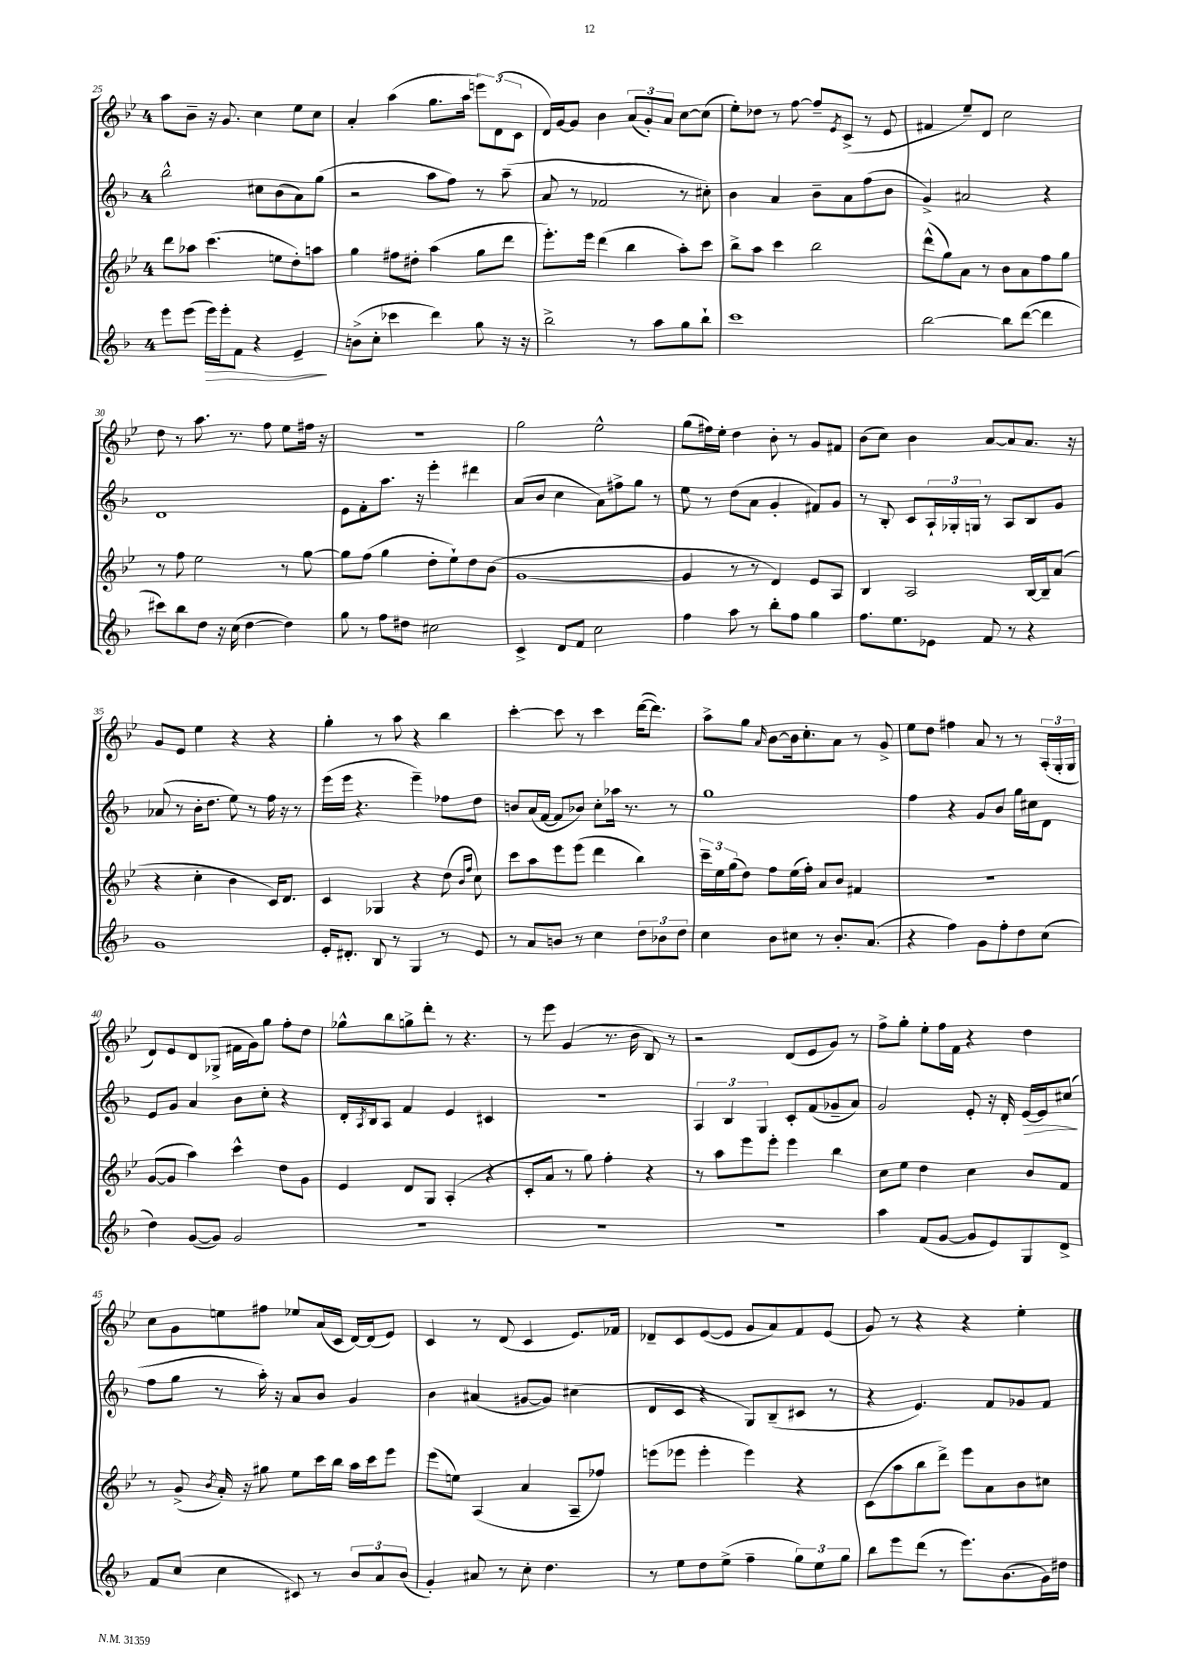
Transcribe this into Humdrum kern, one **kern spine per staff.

**kern	**dynam	**kern	**kern	**dynam	**kern
*part4	*part4	*part3	*part2	*part2	*part1
*staff4	*staff4	*staff3	*staff2	*staff2	*staff1
*clefG2	*	*clefG2	*clefG2	*	*clefG2
*k[b-]	*	*k[b-e-]	*k[b-]	*	*k[b-e-]
*M4/4	*	*M4/4	*M4/4	*	*M4/4
=25	=25	=25	=25	=25	=25
8eee\L	.	8ddd\L	2bb-^^\	.	8aa\L
(8eee\J	.	8aa-X\J	.	.	8b-~\J
!	!LO:HP:b	!	!	!	!
16eee\LL)	>	(4.ccc\	.	.	16r
16eee'\J	.	.	.	.	8.g/
8f\J	.	.	.	.	.
4r	.	.	8cc#X\L	.	4cc\
.	.	8een\L	(8b-\	.	.
4e~/	.	8dd'\)	8a\)	.	8ee-\L
.	.	8aan\J	(8gg\J	.	8cc\J
.	]	.	.	.	.
=26	=26	=26	=26	=26	=26
(8bn^\L	.	4gg\	2r	.	4a'/
8cc'\J	.	.	.	.	.
4ccc-X\	.	8ff#X\L	.	.	(4aa\
.	.	8dd#X'\J	.	.	.
4ddd\)	.	(4aa\	8aa\L	.	8.gg\L
.	.	.	8ff\J)	.	.
.	.	.	.	.	16aa\Jk
8gg\	.	8gg\L	8r	.	12eeen\L)
.	.	.	.	.	(12d\
16r	.	8ddd\J	(8aa~\	.	.
.	.	.	.	.	12c\J
16r	.	.	.	.	.
=27	=27	=27	=27	=27	=27
2bb-^\	.	8.eee-'\L)	8a/	.	16d/LL)
.	.	.	.	.	[16g/J
.	.	.	8r	.	8g/J]
.	.	16eee-\Jk	.	.	.
.	.	(4ddd\	2f-X/	.	4b-\
8r	.	4bb-\	.	.	(12a/L
.	.	.	.	.	12g'/)
8aa\L	.	.	.	.	.
.	.	.	.	.	12a/J
8gg\	.	8aa'\L)	8r	.	[8cc\L
8bb-`\J	.	8ccc\J	8cc#X'\)	.	(8cc\J]
=28	=28	=28	=28	=28	=28
1ccc	.	8bb-^\L	4b-\	.	8ee-'\L)
.	.	8aa\J	.	.	8dd-X\J
.	.	4ccc\	4a/	.	8r
.	.	.	.	.	[8ff\
.	.	2bb-\	8b-~\L	.	8ff~/L]
.	.	.	.	.	8qe-/
.	.	.	8a\	.	(8c^/J
.	.	.	(8ff\	.	8r
.	.	.	8b-\J	.	8e-/
=29	=29	=29	=29	=29	=29
[2bb-\	.	(8ddd^^\L	4g^/)	.	4f#X/
.	.	8gg\)	.	.	.
.	.	8a\J	2a#X/	.	8ee-~/L)
.	.	8r	.	.	8d/J
8bb-\L]	.	8b-\L	.	.	2cc\
([8ddd\J	.	8a\	.	.	.
4ddd\]	.	8ff\	4r	.	.
.	.	8gg\J	.	.	.
!!LO:LB:g=z
=30	=30	=30	=30	=30	=30
8ccc#X\L)	.	8r	1d	.	8dd\
8bb-\	.	8ff\	.	.	8r
8dd\J	.	2ee-\	.	.	8.aa\
16r	.	.	.	.	.
(16cc\	.	.	.	.	8.r
[4dd\	.	.	.	.	.
.	.	.	.	.	8ff\
4dd\])	.	8r	.	.	8ee-\L
.	.	[8gg\	.	.	16ff#X\Jk
.	.	.	.	.	16r
=31	=31	=31	=31	=31	=31
8gg\	.	8gg\L]	8e\L	.	1r
8r	.	(8ff\J	8f'\	.	.
8ff\L	.	4gg\	8.aa\J	.	.
8dd#X\J	.	.	.	.	.
.	.	.	16r	.	.
2cc#X\	.	8dd'\L	4eee'\	.	.
.	.	8ee-`\)	.	.	.
.	.	8dd\	4ddd#X\	.	.
.	.	(8b-\J	.	.	.
=32	=32	=32	=32	=32	=32
4c^/	.	[1g	(8a/L	.	2gg\
.	.	.	8b-/J	.	.
8d/L	.	.	4cc\	.	.
8f/J	.	.	.	.	.
2cc\	.	.	8a\L)	.	2ee-^^\
.	.	.	8ff#X^\	.	.
.	.	.	8gg\J	.	.
.	.	.	8r	.	.
=33	=33	=33	=33	=33	=33
4ff\	.	4g/]	8ee\	.	(8gg\L
.	.	.	8r	.	16ff#X\L)
.	.	.	.	.	16ee-'\JJ
8aa\	.	8r	(8dd\L	.	4dd\
8r	.	8r	8a\J	.	.
8bb-'\L	.	4d/)	4g'/	.	8b-'\
8ff\J	.	.	.	.	8r
4gg\	.	8e-/L	8f#X/L)	.	8g/L
.	.	8A/J	8g/J	.	8f#X/J
=34	=34	=34	=34	=34	=34
8.ff\L	.	4B-/	8r	.	(8b-\L
.	.	.	8B-'/	.	8cc\J)
8.ee\	.	.	.	.	.
.	.	2A/	8c/L	.	4b-\
8e-X\J	.	.	24A`/L	.	.
.	.	.	24G-X'/	.	.
.	.	.	24Gn/JJ	.	.
8f/	.	.	8r	.	[8a/L
8r	.	.	8A/L	.	8a/]
4r	.	[16B-/LL	8B-/	.	8.a/J
.	.	16B-~/J]	.	.	.
.	.	(8a/J	8g/J	.	.
.	.	.	.	.	16r
!!LO:LB:g=z
=35	=35	=35	=35	=35	=35
1g	.	4r	(8a-X/	.	8g/L
.	.	.	8r	.	8e-/J
.	.	4cc'\	16b-'\KL	.	4ee-\
.	.	.	8.dd\J	.	.
.	.	4b-\	8ee\)	.	4r
.	.	.	8r	.	.
.	.	16c/KL)	16ff\	.	4r
.	.	8.d/J	16r	.	.
.	.	.	8r	.	.
=36	=36	=36	=36	=36	=36
16e'/KL	.	4c/	(16eee\LL	.	4gg'\
8.d#X'/J	.	.	16eee\JJ	.	.
.	.	.	4.r	.	.
8B-/	.	4G-X/	.	.	8r
8r	.	.	.	.	8aa\
4G/	.	4r	4eee~\)	.	4r
8r	.	(8dd\	8ff-X\L	.	4bb-\
.	.	16qqb-/LL	.	.	.
.	.	16qqff/JJ	.	.	.
8e/	.	8cc\)	8dd\J	.	.
=37	=37	=37	=37	=37	=37
8r	.	8ccc\L	8bn/L	.	[4ccc'\
8a/L	.	8aa\	(16a/L	.	.
.	.	.	[16f/JJ	.	.
8bn/J	.	8eee-\	8f/L]	.	8ccc\]
8r	.	(8eee-\J	8b-X/J)	.	8r
4cc\	.	4ddd\	8cc'\L	.	4ccc\
.	.	.	16aa-X\Jk	.	.
.	.	.	8.r	.	.
12dd\L	.	4bb-\)	.	.	([16ddd\KL
.	.	.	.	.	8.ddd\J])
12b-X\	.	.	.	.	.
.	.	.	8r	.	.
12dd\J	.	.	.	.	.
=38	=38	=38	=38	=38	=38
4cc\	.	24ccc~\LL	1gg	.	8aa^\L
.	.	24ee-\	.	.	.
.	.	(24gg\J	.	.	.
.	.	8dd\J)	.	.	8gg\J
.	.	.	.	.	16qqa/
8b-\L	.	8ff\L	.	.	[8b-\L
8cc#X\J	.	(16ee-\L	.	.	16b-\k]
.	.	16ff'\JJ)	.	.	8.cc'\
8r	.	8a/L	.	.	.
8.b-'/L	.	8b-/J	.	.	8a\J
.	.	4f#X/	.	.	8r
(8.a/J	.	.	.	.	.
.	.	.	.	.	8g^/
=39	=39	=39	=39	=39	=39
4r	.	1r	4ff\	.	8ee-\L
.	.	.	.	.	8dd\J
4ff\)	.	.	4r	.	4ff#X\
8g\L	.	.	8g/L	.	8a/
8ff'\	.	.	8b-/J	.	8r
8dd\	.	.	16gg\LL	.	8r
.	.	.	16cc#X\J	.	.
(8cc\J	.	.	8d\J	.	(24A'/LL
.	.	.	.	.	24G'/
.	.	.	.	.	24G/JJ
!!LO:LB:g=z
=40	=40	=40	=40	=40	=40
4dd\)	.	([8g/L	8e/L	.	8d/L)
.	.	8g/J]	8g/J	.	8e-/
([8g/L	.	4aa\)	4a/	.	8d/
8g/J])	.	.	.	.	(8G-X^/J
2g/	.	4ccc^^\	8b-\L	.	16f#X\LL
.	.	.	.	.	16g\J)
.	.	.	8cc'\J	.	8gg\J
.	.	8dd\L	4r	.	8ff'\L
.	.	8g\J	.	.	8dd\J
=41	=41	=41	=41	=41	=41
1r	.	4e-/	16d'/LL	.	8gg-X^^\L
.	.	.	8qA/	.	.
.	.	.	16B-/J	.	.
.	.	.	8A/J	.	8bb-\
.	.	8d/L	4f/	.	8ggn^\
.	.	8G/J	.	.	8ddd'\J
.	.	(4A'/	4e/	.	8r
.	.	.	.	.	4.r
.	.	4r	4c#X/	.	.
=42	=42	=42	=42	=42	=42
1r	.	8c'/L	1r	.	8r
.	.	8a/J	.	.	8eee-\
.	.	8r	.	.	(4g/
.	.	8gg\)	.	.	.
.	.	4ff'\	.	.	8.r
.	.	.	.	.	16b-\
.	.	4r	.	.	8B-/)
.	.	.	.	.	8r
=43	=43	=43	=43	=43	=43
1r	.	8r	6A/	.	2r
.	.	8aa\L	.	.	.
.	.	.	6B-/	.	.
.	.	8eee-\	.	.	.
.	.	.	6G/	.	.
.	.	8eee-'\J	.	.	.
.	.	4eee-\	8c'/L	.	(8d/L
.	.	.	(8f/	.	8e-/
.	.	4bb-\	8g-X~/	.	8g/J)
.	.	.	8a/J)	.	8r
=44	=44	=44	=44	=44	=44
4aa\	.	8cc\L	2g/	.	8ff^\L
.	.	8ee-\J	.	.	8gg'\J
(8f/L	.	4dd\	.	.	8ee-'\L
[8g/J	.	.	.	.	16ff\L
.	.	.	.	.	16f\JJ
8g/L]	.	4cc\	8e'/	.	4r
8e/)	.	.	16r	.	.
.	.	.	16d'/	.	.
!	!	!	!	!LO:HP:b	!
8G/	.	8b-/L	[16e/LL	>	4dd\
.	.	.	16e/J]	.	.
8d^/J	.	8f/J	(8cc#X/J	.	.
.	.	.	.	]	.
!!LO:LB:g=z
=45	=45	=45	=45	=45	=45
8f/L	.	8r	8ff\L	.	8cc\L
(8cc/J	.	(8g^/	8gg\J	.	8g\
.	.	8qb-/	.	.	.
4cc\	.	16a'/)	8r	.	8een\
.	.	16r	.	.	.
.	.	8gg#X\	16aa'\)	.	8ff#X\J
.	.	.	16r	.	.
8c#X/)	.	8ee-\L	8a/L	.	8ee-X/L
8r	.	16ccc\L	8b-/J	.	(16a/L
.	.	16bb-\JJ	.	.	16c/JJ
12b-/L	.	16aa\LL	4g/	.	[16d/LL)
.	.	16ccc\J	.	.	(16d/J]
12a/	.	.	.	.	.
.	.	8eee-\J	.	.	8e-/J)
(12b-/J	.	.	.	.	.
=46	=46	=46	=46	=46	=46
4g'/)	.	(8eee-\L	4b-\	.	4c/
.	.	8een\J)	.	.	.
8a#X/	.	(4A/	(4a#X/	.	8r
8r	.	.	.	.	(8d/
8cc'\	.	4a/	[8g#X/L	.	4c/
4.dd\	.	.	8g#/J])	.	.
.	.	8A~/L	(4cc#X\	.	8.e-/L)
.	.	8ff-X/J)	.	.	.
.	.	.	.	.	16f-X/Jk
=47	=47	=47	=47	=47	=47
8r	.	(8eeen\L	8d/L	.	8d-X~/L
8ee\L	.	8eee-X\J	8c/J	.	8c/
8dd\	.	4eee-'\	4r	.	([8e-/
(8ee^\J	.	.	.	.	8e-/J]
4ff~\	.	4eee-\)	8G/L)	.	8g/L
.	.	.	(8B-~/	.	8a/)
12gg\L)	.	4r	8c#X/J	.	8f/
12ee\	.	.	.	.	.
.	.	.	8r	.	(8e-/J
12gg\J	.	.	.	.	.
=48	=48	=48	=48	=48	=48
8bb-\L	.	(8c\L	4r	.	8g/)
8eee\	.	8aa\	.	.	8r
(8ddd\J	.	8bb-\	4.e/)	.	4r
8r	.	8ddd^\J)	.	.	.
8.eee\L)	.	8eee-\L	.	.	4r
.	.	8a\	8f/L	.	.
(8.b-\	.	.	.	.	.
.	.	8b-\	8g-X/	.	4ee-'\
16g\L)	.	8cc#X\J	8f/J	.	.
16dd#X\JJ	.	.	.	.	.
==	==	==	==	==	==
*-	*-	*-	*-	*-	*-
